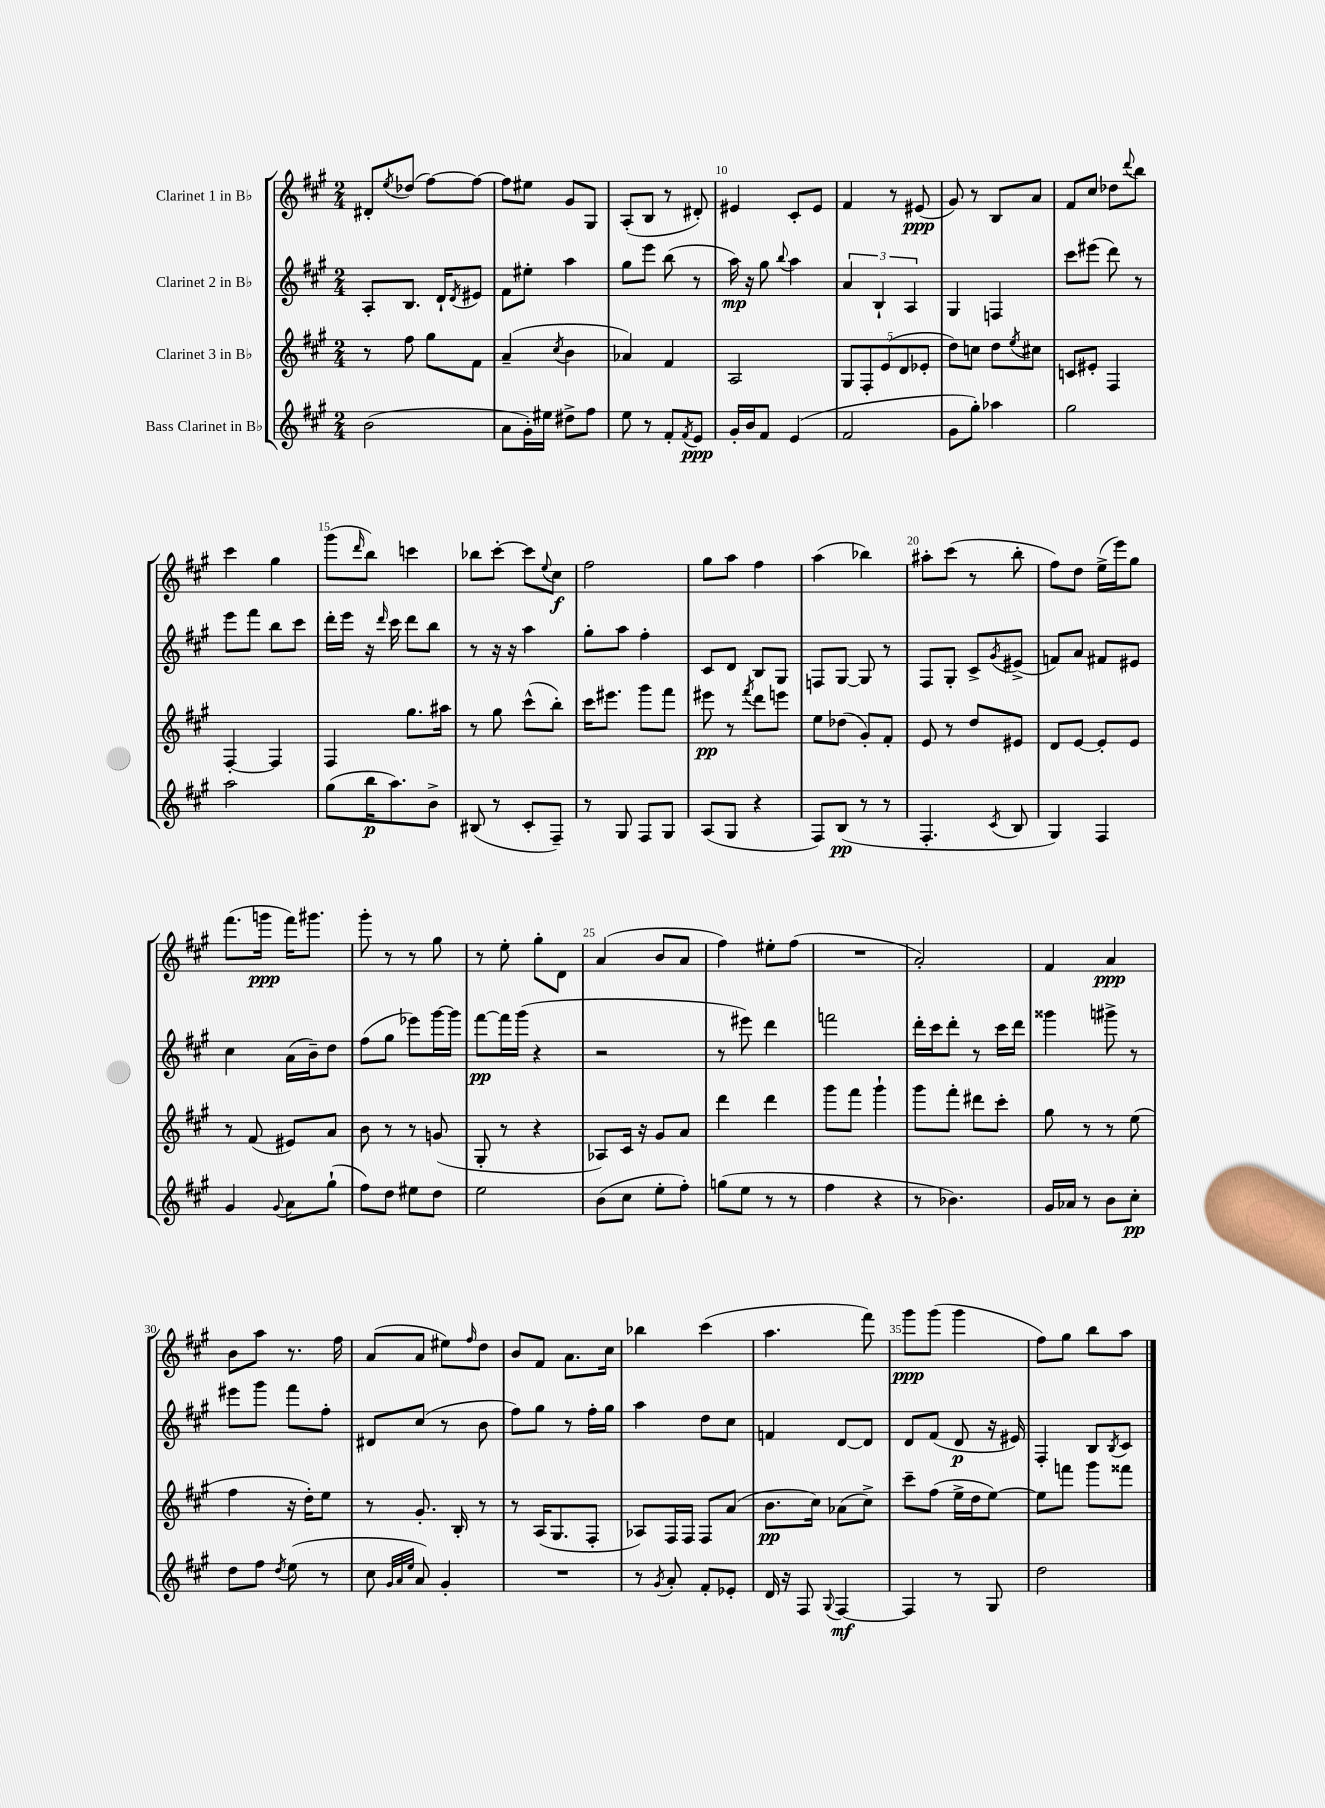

**kern	**dynam	**kern	**dynam	**kern	**dynam	**kern	**dynam
*part4	*part4	*part3	*part3	*part2	*part2	*part1	*part1
*staff4	*staff4	*staff3	*staff3	*staff2	*staff2	*staff1	*staff1
*I"Bass Clarinet in B♭	*	*I"Clarinet 3 in B♭	*	*I"Clarinet 2 in B♭	*	*I"Clarinet 1 in B♭	*
*clefG2	*	*clefG2	*	*clefG2	*	*clefG2	*
*k[f#c#g#]	*	*k[f#c#g#]	*	*k[f#c#g#]	*	*k[f#c#g#]	*
*M2/4	*	*M2/4	*	*M2/4	*	*M2/4	*
=7	=7	=7	=7	=7	=7	=7	=7
(2b\	.	8r	.	8A'/L	.	8d#X'/L	.
.	.	.	.	.	.	8qee/	.
.	.	8ff#\	.	8.B/J	.	(8dd-X/J	.
.	.	8gg#\L	.	.	.	[8ff#\L)	.
.	.	.	.	16d`/KL	.	.	.
.	.	.	.	8qd/	.	.	.
.	.	8f#\J	.	8e#X/J	.	8ff#\J_	.
=8	=8	=8	=8	=8	=8	=8	=8
8a\L	.	(4a~/	.	8f#\L	.	8ff#\L]	.
16g#'\L)	.	.	.	8ee#X'\J	.	8ee#X\J	.
16ee#X\JJ	.	.	.	.	.	.	.
.	.	8qcc#/	.	.	.	.	.
8dd#X^\L	.	4b\	.	4aa\	.	8g#/L	.
8ff#\J	.	.	.	.	.	8G#/J	.
=9	=9	=9	=9	=9	=9	=9	=9
8ee\	.	4a-X/)	.	8gg#\L	.	(8A'/L	.
8r	.	.	.	8eee\J	.	8B/J	.
8f#'/L	.	4f#/	.	(8bb\	.	8r	.
8qf#/	.	.	.	.	.	.	.
8e/J	ppp	.	.	8r	.	8d#X'/)	.
=10	=10	=10	=10	=10	=10	=10	=10
16g#'/LL	.	2A/	.	16aa\)	mp	4e#X/	.
16b/J	.	.	.	16r	.	.	.
8f#/J	.	.	.	8gg#\	.	.	.
.	.	.	.	8qqbb/	.	.	.
(4e/	.	.	.	4aa\	.	8c#'/L	.
.	.	.	.	.	.	8e#/J	.
=11	=11	=11	=11	=11	=11	=11	=11
2f#/	.	10G#/L	.	6a/	.	4f#/	.
.	.	10F#'/	.	.	.	.	.
.	.	.	.	6B`/	.	.	.
.	.	(10e/	.	.	.	.	.
.	.	.	.	.	.	8r	.
.	.	10d/	.	.	.	.	.
.	.	.	.	6A/	.	.	.
.	.	.	.	.	.	(8e#X/	ppp
.	.	10e-X'/J	.	.	.	.	.
=12	=12	=12	=12	=12	=12	=12	=12
8g#\L	.	8dd\L)	.	4G#/	.	8g#/)	.
8gg#'\J)	.	8ccn\J	.	.	.	8r	.
4aa-X\	.	8dd\L	.	4Fn/	.	8B/L	.
.	.	8qee/	.	.	.	.	.
.	.	8cc#X\J	.	.	.	8a/J	.
=13	=13	=13	=13	=13	=13	=13	=13
2gg#\	.	8cn/L	.	8ccc#\L	.	8f#/L	.
.	.	8e#X'/J	.	(8eee#X\J	.	8cc#/J	.
.	.	4F#/	.	8ddd\)	.	8dd-X\L	.
.	.	.	.	.	.	8qqddd/	.
.	.	.	.	8r	.	8bb\J	.
!!LO:LB:g=z
=14	=14	=14	=14	=14	=14	=14	=14
2aa\	.	[4F#'/	.	8eee\L	.	4ccc#\	.
.	.	.	.	8fff#\J	.	.	.
.	.	4F#/]	.	8bb\L	.	4gg#\	.
.	.	.	.	8ccc#\J	.	.	.
=15	=15	=15	=15	=15	=15	=15	=15
(8gg#\L	.	4F#/	.	16ddd'\LL	.	(8ggg#\L	.
.	.	.	.	16eee\JJ	.	.	.
.	.	.	.	.	.	16qqddd/	.
16bb\K	p	.	.	16r	.	8bb\J)	.
.	.	.	.	16qqddd/	.	.	.
8.aa\)	.	.	.	16ccc#\	.	.	.
.	.	8.gg#\L	.	8ddd\L	.	4cccn\	.
8b^\J	.	.	.	8bb\J	.	.	.
.	.	16aa#X\Jk	.	.	.	.	.
=16	=16	=16	=16	=16	=16	=16	=16
(8B#X/	.	8r	.	8r	.	8bb-X\L	.
8r	.	8gg#\	.	16r	.	[8ccc#'\J	.
.	.	.	.	16r	.	.	.
8c#'/L	.	(8ccc#^^\L	.	4aa\	.	8ccc#\L]	.
.	.	.	.	.	.	8qqee/	.
8F#~/J)	.	8bb'\J)	.	.	.	8cc#\J	f
=17	=17	=17	=17	=17	=17	=17	=17
8r	.	16ccc#\KL	.	8gg#'\L	.	2ff#\	.
.	.	8.eee#X\J	.	.	.	.	.
8G#/	.	.	.	8aa\J	.	.	.
8F#/L	.	8ggg#\L	.	4ff#'\	.	.	.
8G#/J	.	8fff#\J	.	.	.	.	.
=18	=18	=18	=18	=18	=18	=18	=18
(8A/L	.	8eee#X\	pp	8c#/L	.	8gg#\L	.
8G#/J	.	8r	.	8d/J	.	8aa\J	.
.	.	8qfff#/	.	.	.	.	.
4r	.	8ddd\L	.	8B/L	.	4ff#\	.
.	.	8eeen\J	.	8G#/J	.	.	.
=19	=19	=19	=19	=19	=19	=19	=19
8F#/L)	.	8ee\L	.	8Fn/L	.	(4aa\	.
(8B/J	pp	(8dd-X\J	.	[8G#/J	.	.	.
8r	.	8g#'/L)	.	8G#/]	.	4bb-X\)	.
8r	.	8f#'/J	.	8r	.	.	.
=20	=20	=20	=20	=20	=20	=20	=20
4.F#'/	.	8e/	.	8F#/L	.	8aa#X'\L	.
.	.	8r	.	8G#'/J	.	(8ccc#\J	.
.	.	8dd/L	.	8c#^/L	.	8r	.
8qc#/	.	.	.	8qg#/	.	.	.
8B/	.	8e#X/J	.	(8e#X^/J	.	8bb'\	.
=21	=21	=21	=21	=21	=21	=21	=21
4G#/)	.	8d/L	.	8fn/L)	.	8ff#\L)	.
.	.	[8e/J	.	8a/J	.	8dd\J	.
4F#/	.	8e'/L]	.	8f#X/L	.	(16ee^\LL	.
.	.	.	.	.	.	16eee\J)	.
.	.	8e/J	.	8e#X/J	.	8gg#\J	.
!!LO:LB:g=z
=22	=22	=22	=22	=22	=22	=22	=22
4g#/	.	8r	.	4cc#\	.	(8.fff#\L	.
.	.	(8f#/	.	.	.	.	.
.	.	.	.	.	.	16gggn\Jk	ppp
8qqg#/	.	.	.	.	.	.	.
8a\L	.	8e#X/L)	.	(16a\LL	.	16fff#\KL)	.
.	.	.	.	16b~\J)	.	8.ggg#X\J	.
(8gg#`\J	.	8a/J	.	8dd\J	.	.	.
=23	=23	=23	=23	=23	=23	=23	=23
8ff#\L)	.	8b\	.	(8ff#\L	.	8ggg#'\	.
8dd\J	.	8r	.	8gg#\J	.	8r	.
8ee#X\L	.	8r	.	8eee-X\L)	.	8r	.
8dd\J	.	(8gn/	.	[16ggg#\L	.	8gg#\	.
.	.	.	.	16ggg#\JJ]	.	.	.
=24	=24	=24	=24	=24	=24	=24	=24
2ee\	.	8G#'/	.	[8fff#\L	pp	8r	.
.	.	8r	.	16fff#\L]	.	8ee'\	.
.	.	.	.	(16ggg#\JJ	.	.	.
.	.	4r	.	4r	.	8gg#'\L	.
.	.	.	.	.	.	8d\J	.
=25	=25	=25	=25	=25	=25	=25	=25
(8b\L	.	8A-X/L)	.	2r	.	(4a/	.
8cc#\J	.	16c#/Jk	.	.	.	.	.
.	.	16r	.	.	.	.	.
8ee'\L	.	8g#/L	.	.	.	8b/L	.
8ff#'\J)	.	8a/J	.	.	.	8a/J	.
=26	=26	=26	=26	=26	=26	=26	=26
(8ggn\L	.	4ddd\	.	8r	.	4ff#\)	.
8ee\J	.	.	.	8eee#X\)	.	.	.
8r	.	4ddd\	.	4ddd\	.	8ee#X'\L	.
8r	.	.	.	.	.	(8ff#\J	.
=27	=27	=27	=27	=27	=27	=27	=27
4ff#\	.	8ggg#\L	.	2fffn\	.	2r	.
.	.	8fff#\J	.	.	.	.	.
4r	.	4ggg#`\	.	.	.	.	.
=28	=28	=28	=28	=28	=28	=28	=28
8r	.	8ggg#\L	.	16ddd'\LL	.	2a'/)	.
.	.	.	.	16ccc#\J	.	.	.
4.b-X\)	.	8fff#'\J	.	8ddd'\J	.	.	.
.	.	8ddd#X\L	.	8r	.	.	.
.	.	8ccc#'\J	.	16ccc#\LL	.	.	.
.	.	.	.	16ddd\JJ	.	.	.
=29	=29	=29	=29	=29	=29	=29	=29
16g#/LL	.	8gg#\	.	4ggg##X\	.	4f#/	.
16a-X/JJ	.	.	.	.	.	.	.
8r	.	8r	.	.	.	.	.
8b\L	.	8r	.	8ggg#X^\	.	4a/	ppp
8cc#'\J	pp	(8ee\	.	8r	.	.	.
!!LO:LB:g=z
=30	=30	=30	=30	=30	=30	=30	=30
8dd\L	.	4ff#\	.	8eee#X\L	.	8b\L	.
8ff#\J	.	.	.	8ggg#\J	.	8aa\J	.
8qdd/	.	.	.	.	.	.	.
(8ee\	.	16r	.	8fff#\L	.	8.r	.
.	.	16dd'\KL)	.	.	.	.	.
8r	.	8ee\J	.	8ff#'\J	.	.	.
.	.	.	.	.	.	16ff#\	.
=31	=31	=31	=31	=31	=31	=31	=31
8cc#\	.	8r	.	8d#X/L	.	(8a/L	.
32qqg#/LLL	.	.	.	.	.	.	.
32qqa/	.	.	.	.	.	.	.
32qqee/JJJ	.	.	.	.	.	.	.
8a/)	.	8.g#'/	.	(8cc#/J	.	8a/J	.
4g#'/	.	.	.	8r	.	8ee#X\L)	.
.	.	16B'/	.	.	.	.	.
.	.	.	.	.	.	16qqff#/	.
.	.	8r	.	8b\	.	8dd\J	.
=32	=32	=32	=32	=32	=32	=32	=32
2r	.	8r	.	8ff#\L)	.	8b/L	.
.	.	(16A/KL	.	8gg#\J	.	8f#/J	.
.	.	8.G#/	.	.	.	.	.
.	.	.	.	8r	.	8.a\L	.
.	.	8F#'/J	.	16ff#'\LL	.	.	.
.	.	.	.	16gg#\JJ	.	16cc#\Jk	.
=33	=33	=33	=33	=33	=33	=33	=33
8r	.	8A-X/L)	.	4aa\	.	4bb-X\	.
8qg#/	.	.	.	.	.	.	.
8a'/	.	16F#/L	.	.	.	.	.
.	.	16F#/JJ	.	.	.	.	.
8f#'/L	.	8F#/L	.	8dd\L	.	(4ccc#\	.
8e-X'/J	.	(8a/J	.	8cc#\J	.	.	.
=34	=34	=34	=34	=34	=34	=34	=34
16d/	.	8.b\L	pp	4fn/	.	4.aa\	.
16r	.	.	.	.	.	.	.
8F#/	.	.	.	.	.	.	.
.	.	16cc#\Jk)	.	.	.	.	.
8qqG#/	.	.	.	.	.	.	.
[4F#/	mf	(8a-X\L	.	[8d/L	.	.	.
.	.	8cc#^\J)	.	8d/J]	.	8fff#\)	.
=35	=35	=35	=35	=35	=35	=35	=35
4F#/]	.	8ccc#~\L	.	8d/L	.	8ggg#\L	ppp
.	.	(8ff#\J	.	(8f#/J	.	(8ggg#\J	.
8r	.	16ee^\LL	.	8d/	p	4ggg#\	.
.	.	16dd\J	.	.	.	.	.
8G#/	.	[8ee\J)	.	16r	.	.	.
.	.	.	.	16e#X/)	.	.	.
=36	=36	=36	=36	=36	=36	=36	=36
2dd\	.	8ee\L]	.	4F#'/	.	8ff#\L)	.
.	.	8fffn\J	.	.	.	8gg#\J	.
.	.	8ggg#\L	.	8B/L	.	8bb\L	.
.	.	.	.	8qB/	.	.	.
.	.	8fff##X\J	.	8c#/J	.	8aa\J	.
==	==	==	==	==	==	==	==
*-	*-	*-	*-	*-	*-	*-	*-
